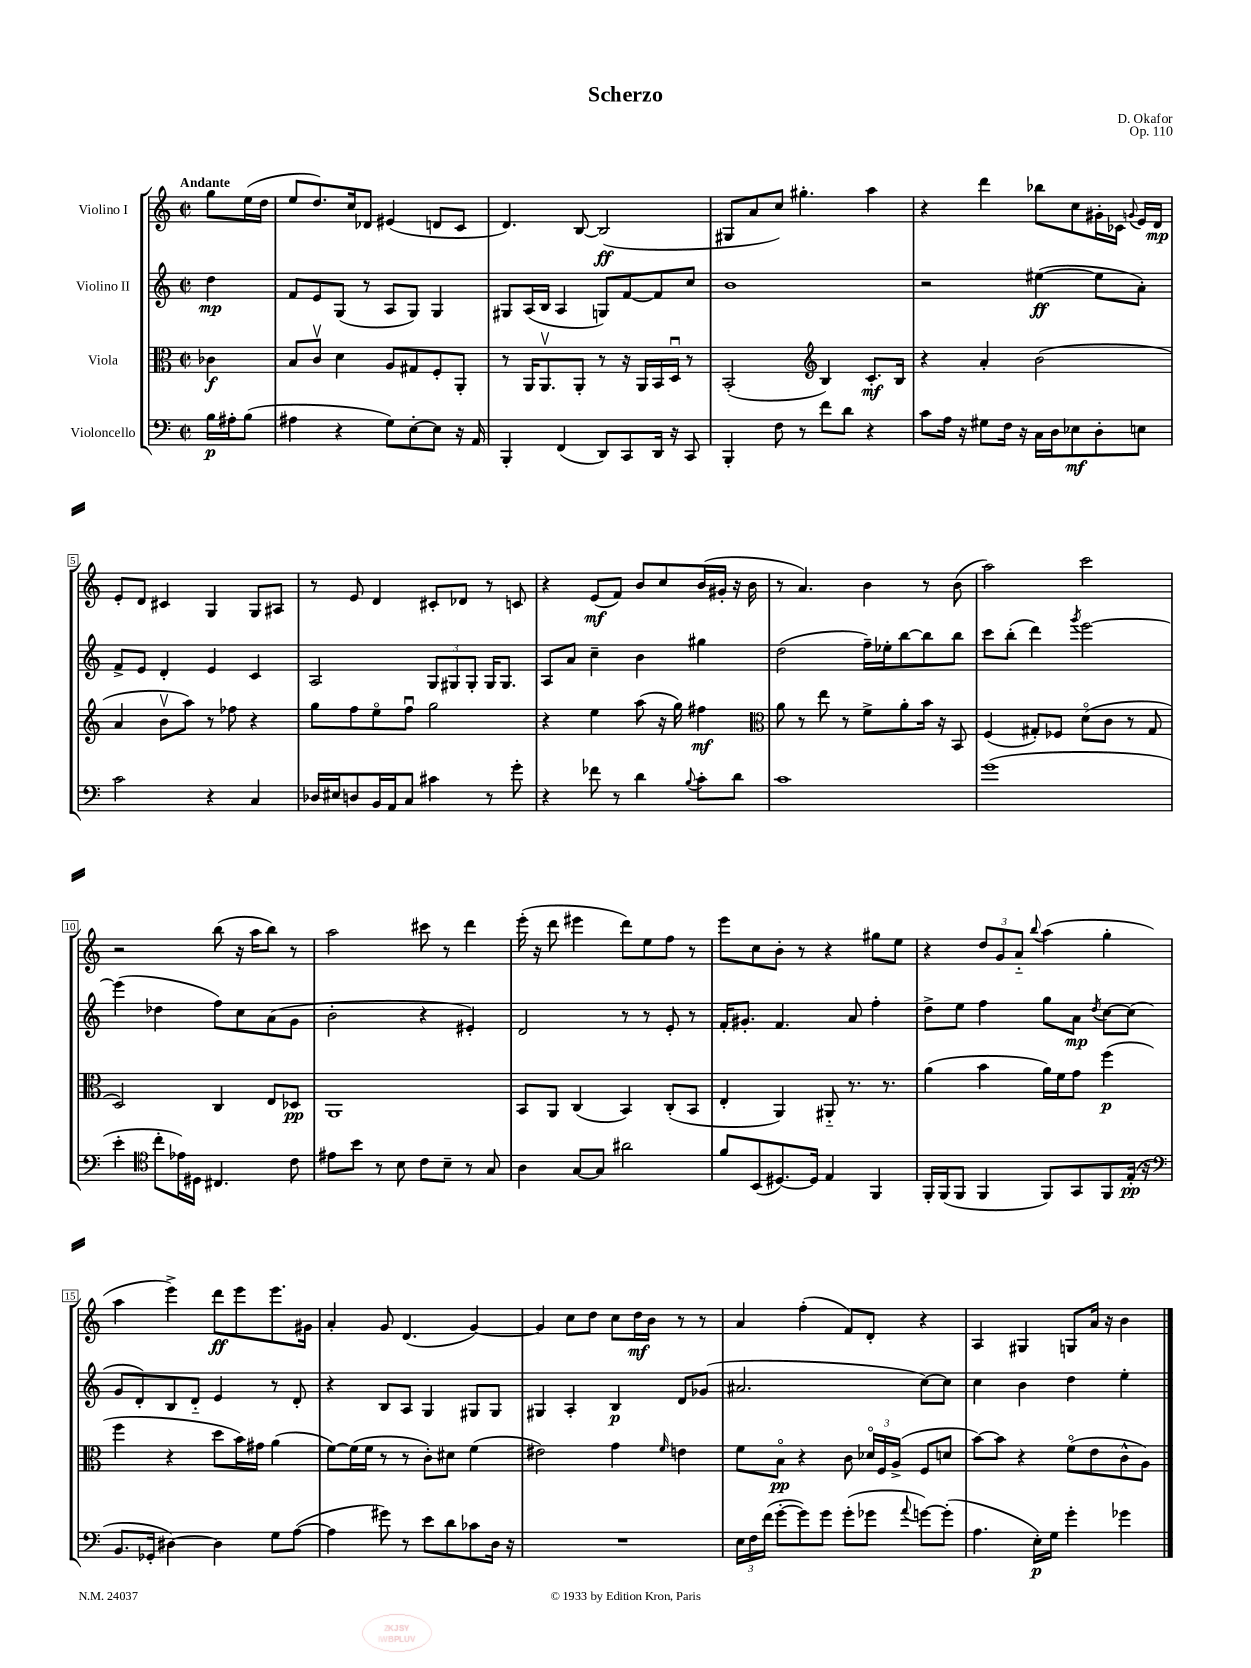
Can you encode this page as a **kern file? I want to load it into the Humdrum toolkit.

**kern	**kern	**kern	**kern
*staff4	*staff3	*staff2	*staff1
*clefF4	*clefC3	*clefG2	*clefG2
*k[]	*k[]	*k[]	*k[]
*M2/2	*M2/2	*M2/2	*M2/2
*met(c|)	*met(c|)	*met(c|)	*met(c|)
16B\LL	4c-\	4dd\	8gg\L
16A#'\J	.	.	.
(8B\J	.	.	(16ee\L
.	.	.	16dd\JJ
=	=	=	=
4A#\	8B/L	8f/L	8ee/L
.	8cv/J	8e/	8.dd/)
4r	4d\	(8G/J	.
.	.	.	16cc/k
.	.	8r	8d-/J
8G\L)	8A/L	8A/L	(4e#/
[8E'\	8G#/	8G/J)	.
8E\]J	8F'/	4G/	8d/L
16r	8AA'/J	.	8c/J
16AA/	.	.	.
=	=	=	=
4BBB'/	8r	8G#/L	4.d/)
.	16AA/LK	(16A/L	.
.	8.AAv/	16B/JJ	.
(4FF/	.	4A/	.
.	8AA'/J	.	[8B/
8DD/L)	8r	8G/L)	(2B/]
8CC/	16r	[8f/	.
.	16AA/LL	.	.
16DD/Jk	16BB/	8f/]	.
16r	16Du/JJ	.	.
8CC/	8r	8cc/J	.
=	=	=	=
4BBB'/	(2BB'/	1b	8G#/L
.	.	.	8a/
8F\	.	.	8cc/J)
8r	.	.	4.gg#'\
*	*clefG2	*	*
8f\L	4B/)	.	.
8d\J	.	.	.
4r	8.c'/L	.	4aa\
.	16B/Jk	.	.
=	=	=	=
8c\L	4r	2r	4r
16A\Jk	.	.	.
16r	.	.	.
8G#\L	4a'/	.	4ddd\
16F\Jk	.	.	.
16r	.	.	.
16C\LL	(2b\	([4ee#\	8bb-\L
16D\J	.	.	.
8E-\	.	.	8cc\
8D'\	.	8ee#\]L	16g#'\L
.	.	.	16c-\JJ
.	.	.	8qqg/
8E\J	.	8a'\J)	16e/LL
.	.	.	16d/JJ
=	=	=	=
2c\	4a/	8f^/L	8e'/L
.	.	8e/J	8d/J
.	8bv\L	4d'/	4c#/
.	8aa\J)	.	.
4r	8r	4e/	4G/
.	8ff-\	.	.
4C/	4r	4c/	8G/L
.	.	.	8A#/J
=	=	=	=
16D-/LL	8gg\L	2A/	8r
16E#/J	.	.	.
8D/	8ff\	.	8e/
16BB/L	8eeo\	.	4d/
16AA/J	.	.	.
8C/J	8ffu\J	.	.
4c#\	2gg\	12G/L	8c#'/L
.	.	12G#/	.
.	.	.	8d-/J
.	.	12G#'/J	.
8r	.	16G#/LK	8r
.	.	8.G#/J	.
8g'\	.	.	8c/
=	=	=	=
4r	4r	8A/L	4r
.	.	8a/J	.
8f-\	4ee\	4cc~\	(8e/L
8r	.	.	8f/J)
4d\	(8aa\	4b\	8b/L
.	16r	.	8cc/
.	16gg\)	.	.
8qqB/	.	.	.
8c'\L	4ff#\	4gg#\	(16b/L
.	.	.	16g#'/JJ
8d\J	.	.	16r
.	.	.	16b\
=	=	=	=
*	*clefC3	*	*
1c	8a\	(2dd\	8r
.	8r	.	4.a/)
.	8ee\	.	.
.	8r	.	.
.	8f^\L	16ff~\LL)	4b\
.	.	16ee-'\J	.
.	8a'\	[8bb\	.
.	16b\Jk	8bb\]	8r
.	16r	.	.
.	8BB/	8bb\J	(8b\
=	=	=	=
(1g	(4F/	8ccc\L	2aa\)
.	.	(8bb'\J	.
.	8G#'/L)	4ddd\)	.
.	8F-/J	.	.
.	.	8qggg/	.
.	(8do\L	[2eee\	2ccc\
.	8c\J	.	.
.	8r	.	.
.	8G#/	.	.
=	=	=	=
4e'\	2D/)	(4eee\]	2r
*clefC4	*	*	*
8cc'\L	.	4dd-\	.
16e-\L)	.	.	.
16D#\JJ	.	.	.
4.C#/	4C/	8ff\L)	(8bb\
.	.	8cc\	16r
.	.	.	16aa\LK
.	8E/L	(8a\	8bb\J)
8c\	8D-/J	8g\J	8r
=	=	=	=
8e#\L	1AA	2b'\	2aa\
8b\J	.	.	.
8r	.	.	.
8B\	.	.	.
8c\L	.	4r	8ccc#\
8B~\J	.	.	8r
8r	.	4e#'/)	4ddd\
8G/	.	.	.
=	=	=	=
4A\	8BB/L	2d/	(16eee'\
.	.	.	16r
.	8AA/J	.	8ddd\
[8G/L	(4C/	.	4eee#\
8G/]J	.	.	.
2a#\	4BB/)	8r	8ddd\L)
.	.	8r	8ee\
.	(8C'/L	8e'/	8ff\J
.	8BB/J	8r	8r
=	=	=	=
8f/L	4E'/	16f'/LK	8eee\L
.	.	8.g#'/J	.
(8BB/	.	.	8cc\
[8.D#/)	4AA/)	4.f/	8b'\J
.	.	.	8r
16D#/]Jk	.	.	.
4E/	8AA#'~/	.	4r
.	8.r	8a/	.
4FF/	.	4ff'\	8gg#\L
.	8.r	.	.
.	.	.	8ee\J
=	=	=	=
16FF'/LL	(4a\	8dd^\L	4r
(16FF/J	.	.	.
8FF/J	.	8ee\J	.
4FF/	4b\	4ff\	12dd/L
.	.	.	12g/
.	.	.	12a'~/J
.	.	.	8qqbb/
8FF/L)	16a\LL)	8gg\L	(4aa\
.	16f\J	.	.
8GG/	8g\J	8a\J	.
.	.	8qdd/	.
8FF/	(4ff\	[8cc\L	4gg'\
(16E'/Jk	.	(8cc\]J	.
16r	.	.	.
=	=	=	=
*clefF4	*	*	*
8.BB/L	4ff\	8g/L	4aa\
.	.	8d'/)	.
16GG-'/Jk	.	.	.
[4D#\)	4r	8B/	4eee^\)
.	.	8d'~/J	.
4D#\]	8dd\L	4e/	8ddd\L
.	16b\L)	.	8eee\
.	16g#\JJ	.	.
8G\L	(4a\	8r	8.eee\
([8A\J	.	8d'/	.
.	.	.	16g#\Jk
=	=	=	=
4A\]	[8f\L)	4r	4a'/
.	(16f\]L	.	.
.	16f\JJ	.	.
8g#\)	8r	8B/L	8g/
8r	8r	8A/J	(4.d/
8e\L	8c'\L)	4G/	.
8d\	8d#\J	.	.
8c-\	(4f\	8G#/L	[4g/)
16D\Jk	.	8G#/J	.
16r	.	.	.
=	=	=	=
1r	2e#\)	4G#/	4g/]
.	.	4A'/	8cc\L
.	.	.	8dd\J
.	4g\	4B/	8cc\L
.	.	.	16dd\L
.	.	.	16b\JJ
.	16qqf/	.	.
.	4e\	8d/L	8r
.	.	(8g-/J	8r
=	=	=	=
24E\LL	8f\L	2.a#/	4a/
24F\	.	.	.
(24f\JJ	.	.	.
[8g'\L	8Bo\J	.	.
8g\])	4r	.	(4ff'\
8g\J	.	.	.
(8g'\L	8c\	.	8f/L)
8g-\J	24d-o/LL	.	8d'/J
.	24F/	.	.
.	(24A^/JJ	.	.
8qqa/	.	.	.
[8g\L)	8F/L	[8cc\L)	4r
(8g'\]J	8d/J	8cc\]J	.
=	=	=	=
4.A\	[8b\L)	4cc\	4A/
.	8b\]J	.	.
.	4r	4b\	4G#/
16E'\LL)	.	.	.
16G\JJ	.	.	.
4g'\	(8fo\L	4dd\	8G/L
.	8e\	.	16a/Jk
.	.	.	16r
4g-\	8c^^\	4ee'\	4b\
.	8A\J)	.	.
==	==	==	==
*-	*-	*-	*-
